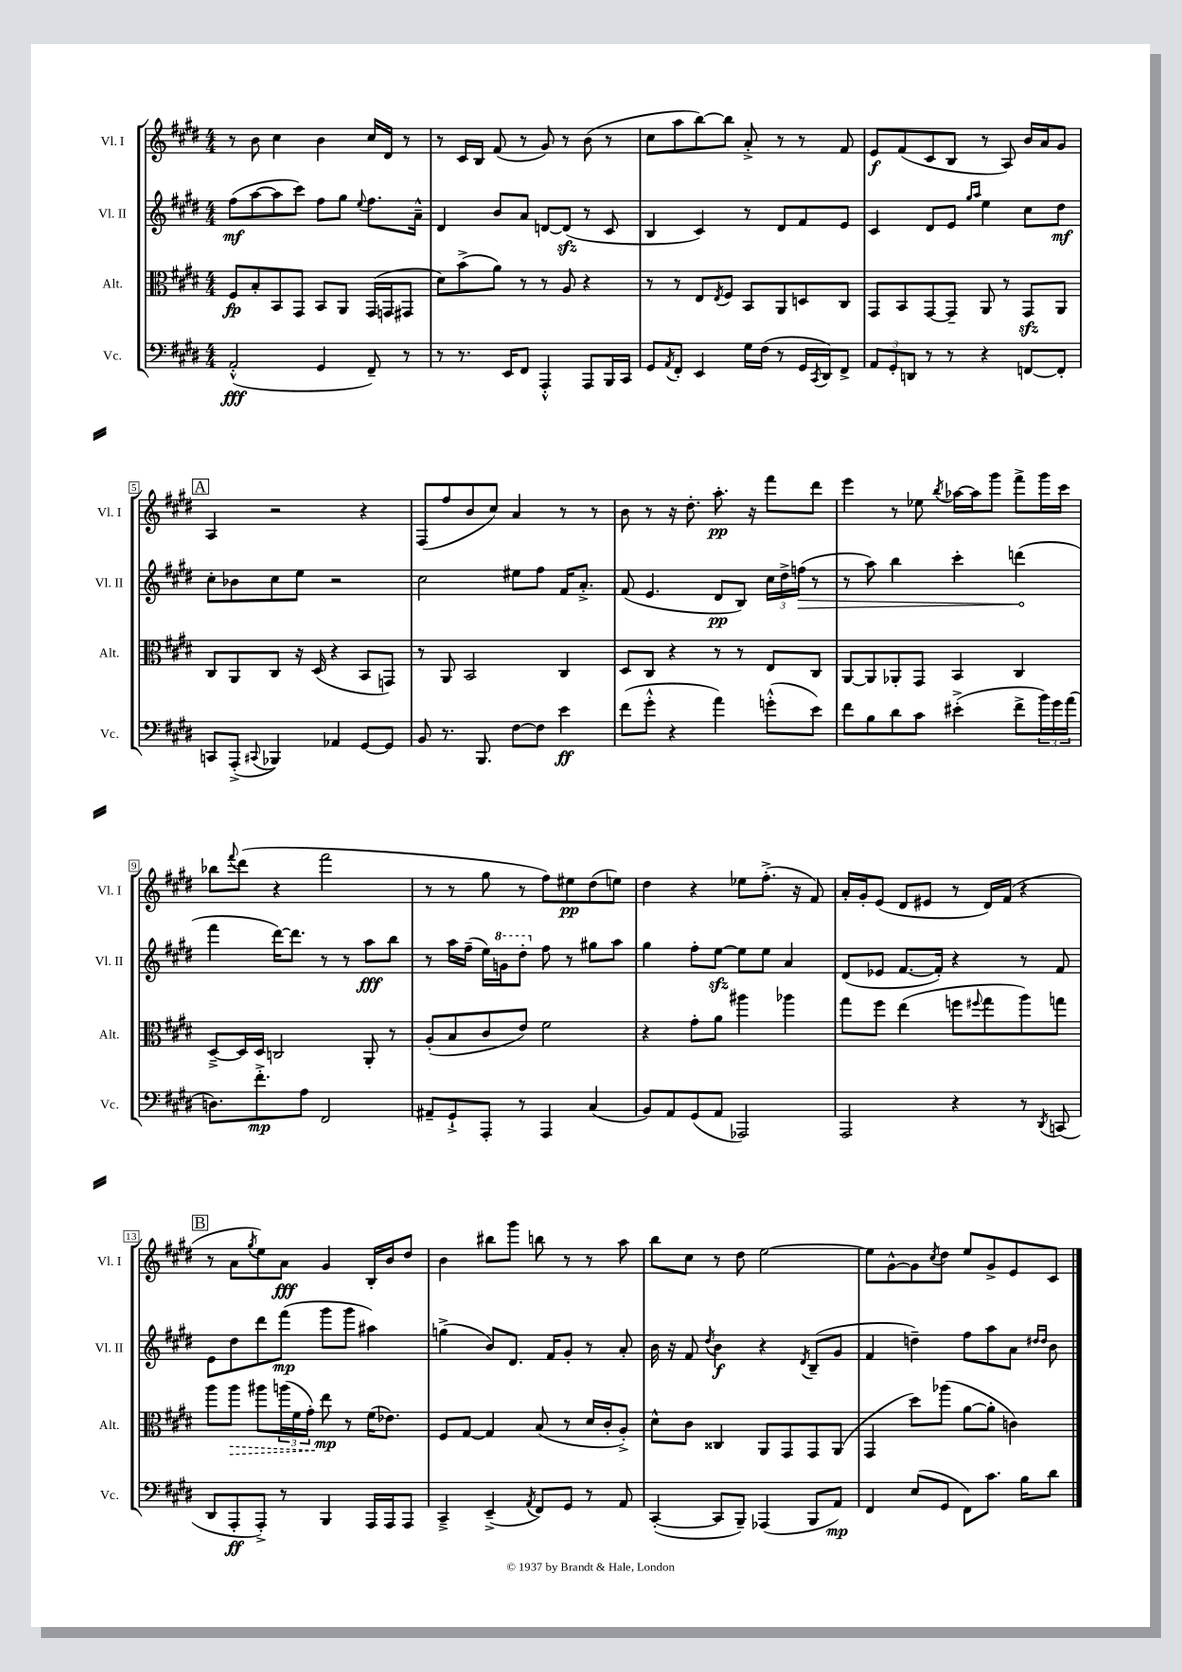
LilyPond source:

<<
\new StaffGroup <<
\new Staff = "s0" \with { instrumentName = "Vl. I" shortInstrumentName = "Vl. I" } {
    \clef treble \key e \major \numericTimeSignature \time 4/4
    r8 b'8 cis''4 b'4 cis''16 dis'16 r8 |
    r8 cis'16 b16 fis'8( r8 gis'8) r8 b'8( r8 |
    cis''8 a''8 b''8~) b''8 a'8-.-> r8 r8 fis'8 |
    e'8\f fis'8( cis'8 b8 r8 a8) b'16 a'16 gis'8 |
    \mark \markup { \box "A" } a4 r2 r4 |
    fis8( fis''8 b'8 cis''8) a'4 r8 r8 |
    b'8 r8 r16 dis''8.-. a''8.-.\pp r16 fis'''8 dis'''8 |
    e'''4 r8 ees''8 \acciaccatura { b''8 } aes''16~ aes''16 gis'''8 fis'''8-> gis'''16 cis'''16 |
    bes''8 \appoggiatura { fis'''8 } dis'''8( r4 fis'''2 |
    r8 r8 gis''8 r8 fis''8) eis''8\pp dis''8( e''8) |
    dis''4 r4 ees''8 fis''8.-.->( r16 fis'8) |
    a'16-. gis'16-. e'8( dis'8 eis'8 r8 dis'16) fis'16( r4 |
    \mark \markup { \box "B" } r8 a'8 \acciaccatura { gis''8 } e''8) a'8\fff gis'4 b16-. b'16 dis''8 |
    b'4 bis''8 gis'''8 b''8 r8 r8 a''8 |
    b''8 cis''8 r8 dis''8 e''2~ |
    e''8 gis'8~-^ gis'8 \acciaccatura { cis''8 } dis''8 e''8 gis'8-> e'8 cis'8 \bar "|." |
}
\new Staff = "s1" \with { instrumentName = "Vl. II" shortInstrumentName = "Vl. II" } {
    \clef treble \key e \major \numericTimeSignature \time 4/4
    fis''8\mf( a''8~ a''8 cis'''8) fis''8 gis''8 \appoggiatura { e''8 } fis''8. a'16---^ |
    dis'4 b'8 a'8 d'8~ d'8\sfz( r8 cis'8 |
    b4 cis'4) r8 dis'8 fis'8 e'8 |
    cis'4 dis'8 e'8 \grace { gis''16 a''16 } e''4 cis''8 dis''8\mf |
    \mark \markup { \box "A" } cis''8-. bes'8 cis''8 e''8 r2 |
    cis''2 eis''8 fis''8 fis'16 a'8.-.-> |
    fis'8( e'4. dis'8\pp b8) \tuplet 3/2 { cis''16 dis''16-> \once \override Hairpin.circled-tip = ##t f''16\>( } r8 |
    r8 a''8) b''4 cis'''4-. d'''4\!( |
    fis'''4 dis'''16~) dis'''8. r8 r8 a''8\fff b''8 |
    r8 a''16 fis''16--( e''16) \ottava #1 g''16 dis'''8-. \ottava #0 fis''8 r8 gis''8 a''8 |
    gis''4 fis''8-. e''8~\sfz e''8 e''8 a'4 |
    dis'8( ees'8 fis'8.~ fis'16-.) r4 r8 fis'8 |
    \mark \markup { \box "B" } e'8 dis''8 dis'''8 fis'''8\mp( gis'''8 gis'''8 ais''4) |
    g''4->( b'8) dis'8. fis'16 gis'8-. r8 a'8-. |
    b'16 r16 fis'8 \acciaccatura { dis''8 } b'4\f r4 \acciaccatura { dis'8 } b8--( gis'8 |
    fis'4 d''4--) fis''8 a''8 a'8 \grace { dis''16 dis''16 } b'8 \bar "|." |
}
\new Staff = "s2" \with { instrumentName = "Alt." shortInstrumentName = "Alt." } {
    \clef alto \key e \major \numericTimeSignature \time 4/4
    fis8\fp b8-. b,8 gis,8 b,8 a,8 gis,16( g,16 gis,8 |
    dis'8) b'8->( a'8) r8 r8 a8 r4 |
    r8 r8 e8 \acciaccatura { e8 } fis8 b,8 a,8 d8 cis8 |
    gis,8 b,8 gis,8~ gis,8-- a,8 r8 gis,8\sfz a,8 |
    \mark \markup { \box "A" } cis8 a,8 cis8 r16 dis16( r4 b,8 g,8) |
    r8 a,8 b,2 cis4 |
    dis8 cis8 r4 r8 r8 e8 cis8 |
    a,8~ a,8 aes,8-. gis,8 b,4 cis4 |
    dis8~---> dis16 dis16 c2 a,8-. r8 |
    a8-.( b8 cis'8 e'8) fis'2 |
    r4 gis'8-. a'8 ais''4 aes''4 |
    gis''8 fis''8 e''4( f''8 \appoggiatura { fis''8 } gis''8 a''8) g''8 |
    \mark \markup { \box "B" } a''8 \once \override Hairpin.style = #'dashed-line a''8\> ais''8 \tuplet 3/2 { a''16( fis'16 gis'16-.\!) } e''8\mp r8 fis'16( ees'8.) |
    fis8 gis8~ gis4 b8( r8 dis'16 cis'16-. a8-.->) |
    dis'8-^ cis'8 cisis4 a,8 gis,8 gis,8 a,8( |
    gis,4 dis''8) aes''8( a'8~ a'8-. c'4) \bar "|." |
}
\new Staff = "s3" \with { instrumentName = "Vc." shortInstrumentName = "Vc." } {
    \clef bass \key e \major \numericTimeSignature \time 4/4
    a,2-.-^\fff( gis,4 fis,8--) r8 |
    r8 r8. e,16 fis,8 a,,4-.-^ a,,8 b,,16 cis,16 |
    gis,8 \acciaccatura { a,8 } fis,8-. e,4 gis16 fis16( r8 gis,16 \acciaccatura { cis,8 } dis,16) fis,8-> |
    \tuplet 3/2 { a,8 gis,8-. d,8 } r8 r8 r4 f,8~ f,8-. |
    \mark \markup { \box "A" } c,8 a,,8-.->( \appoggiatura { cis,8 } bes,,4) aes,4 gis,8~ gis,8 |
    b,8 r8. b,,8. fis8~ fis8 e'4\ff |
    fis'8( gis'8-.-^ r4 a'4) g'8-.-^( e'8) |
    fis'8 b8 dis'8 cis'8 eis'4-.->( fis'8-> \tuplet 3/2 { b'16) gis'16 a'16( } |
    d8.) fis'8.-.->\mp a8 fis,2 |
    ais,8-- gis,8-!-> a,,8-. r8 a,,4 cis4( |
    b,8) a,8 gis,8( a,8 aes,,2) |
    a,,2 r4 r8 \acciaccatura { dis,8 } c,8( |
    \mark \markup { \box "B" } dis,8 a,,8-.\ff a,,8-.->) r8 b,,4 a,,16 a,,16 a,,8 |
    cis,4---> e,4--->( \acciaccatura { a,8 } fis,8) gis,8 r8 a,8 |
    cis,4~-.( cis,8 b,,8--) aes,,4( b,,8 a,8\mp) |
    fis,4 e8( gis,8 fis,8) cis'8. b16 dis'8 \bar "|." |
}
>>
>>
\layout { \context { \Score \override BarNumber.stencil = #(make-stencil-boxer 0.1 0.3 ly:text-interface::print) } }
